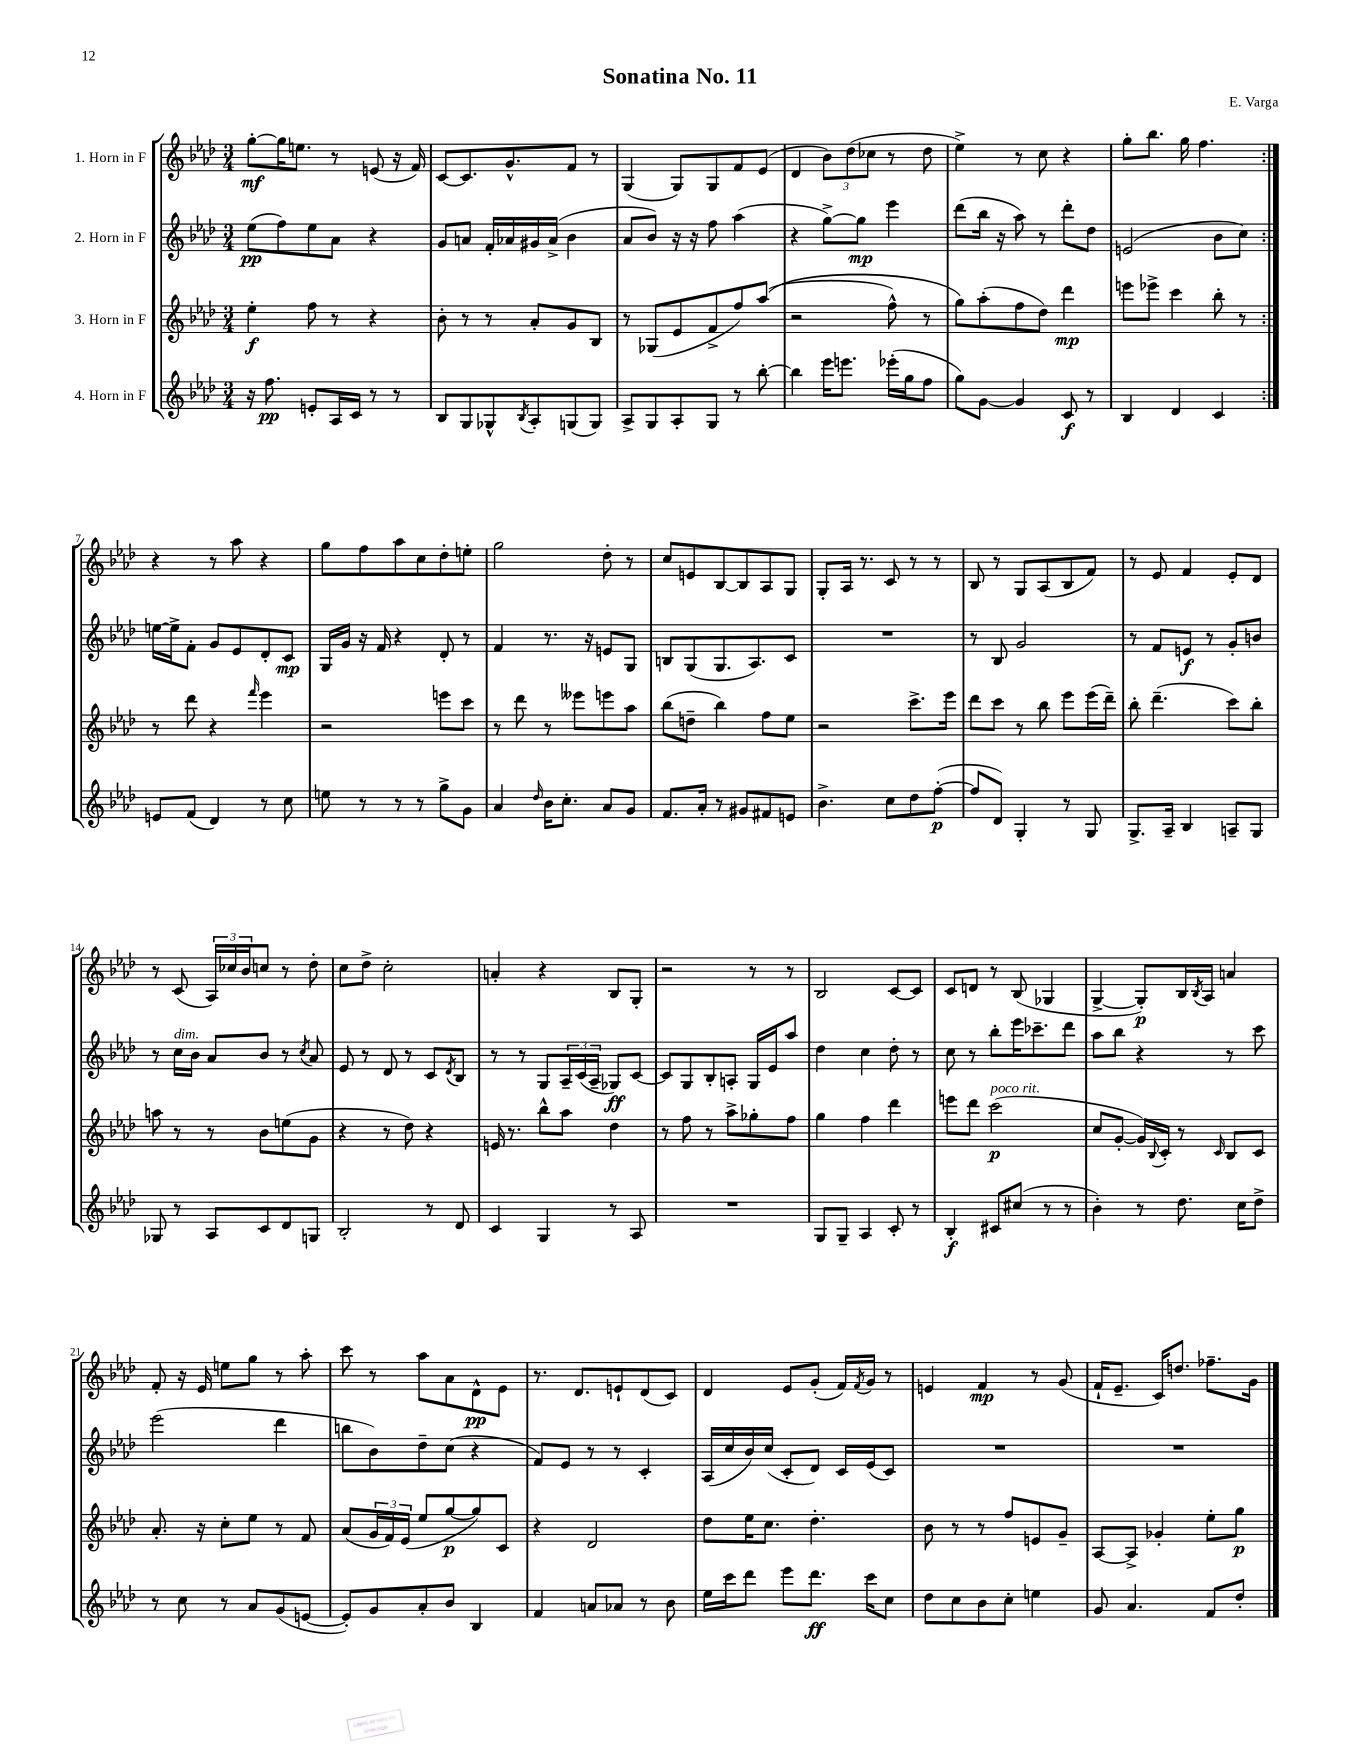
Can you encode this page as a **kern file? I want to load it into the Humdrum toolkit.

**kern	**kern	**kern	**kern
*staff4	*staff3	*staff2	*staff1
*clefG2	*clefG2	*clefG2	*clefG2
*k[b-e-a-d-]	*k[b-e-a-d-]	*k[b-e-a-d-]	*k[b-e-a-d-]
*M3/4	*M3/4	*M3/4	*M3/4
16r	4ee-'	(8ee-	[8gg'
8.ff	.	.	.
.	.	8ff)	16gg]
.	.	.	8.ee
8e'	8ff	8ee-	.
16A-	8r	8a-	8r
16c	.	.	.
8r	4r	4r	(8e
8r	.	.	16r
.	.	.	16f)
=	=	=	=
8B-	8b-'	8g	[8c
8G	8r	8a	8.c]
8G-^^	8r	16f'	.
.	.	16a-	8.g^^
8qB-	.	.	.
8A-'	8a-'	16g#	.
.	.	(16a-^	.
(8G	8g	4b-	8f
8G)	8B-	.	8r
=	=	=	=
8A-^	8r	8a-	(4G
8G	(8G-	8b-)	.
8A-'	8e-	16r	8G)
.	.	16r	.
8G	8f^	8ff	8G
8r	8ff)	(4aa-	8f
[8bb-'	&((8aa-	.	(8e-
=	=	=	=
4bb-]	2r	4r	4d-
16eee-	.	[8gg^)	12b-)
8.eee	.	.	.
.	.	.	(12dd-
.	.	8gg]	.
.	.	.	12cc-
(16eee-'	8ff^^)	4eee-	8r
16gg	.	.	.
8ff	8r	.	8dd-
=	=	=	=
8gg)	8gg&)	(8ddd-	4ee-^)
[8g	(8aa-'	16bb-	.
.	.	16r	.
4g]	8ff	8aa-)	8r
.	8dd-)	8r	8cc
8c	4ddd-	8ddd-'	4r
8r	.	8dd-	.
=	=	=	=
4B-	8eee	(2e	8gg'
.	8eee-^	.	8.bb-
4d-	4ccc	.	.
.	.	.	16gg
.	.	.	4.ff
4c	8bb-'	8b-	.
.	8r	8cc)	.
=:|!	=:|!	=:|!	=:|!
8e	8r	[16ee	4r
.	.	16ee^]	.
(8f	8ddd-	8f'	.
4d-)	4r	8g	8r
.	.	8e-	8aa-
.	16qqfff	.	.
8r	4eee-	8d-'	4r
8cc	.	8c	.
=	=	=	=
8ee	2r	16G	8gg
.	.	16g	.
8r	.	16r	8ff
.	.	16f	.
8r	.	4r	8aa-
8r	.	.	8cc
8gg^	8eee	8d-'	8dd-'
8g	8ccc	8r	8ee'
=	=	=	=
4a-	8r	4f	2gg
.	8ddd-	.	.
16qqdd-	.	.	.
16b-	8r	8.r	.
8.cc'	.	.	.
.	8eee--	.	.
.	.	16r	.
8a-	8eee	8e	8dd-'
8g	8aa-	8G	8r
=	=	=	=
8.f	(8bb-	8B	8cc
.	8dd~	(8G	8e
16a-'	.	.	.
8r	4bb-)	8.G	[8B-
8g#	.	.	8B-]
.	.	8.A-)	.
8f#	8ff	.	8A-
8e	8ee-	8c	8G
=	=	=	=
4.b-^	2r	2.r	8G'
.	.	.	16A-
.	.	.	8.r
8cc	.	.	8c
8dd-	8.ccc^	.	8r
([8ff'	.	.	8r
.	16eee-	.	.
=	=	=	=
8ff]	8ddd-	8r	8B-
8d-)	8ccc	8B-	8r
4G'	8r	2g	8G
.	8bb-	.	(8A-
8r	8eee-	.	8B-
8G	(16eee-	.	8f)
.	16ddd-~)	.	.
=	=	=	=
8.G^	8bb-'	8r	8r
.	(4.ddd-~	8f	8e-
16A-~	.	.	.
4B-	.	8e	4f
.	.	8r	.
8A~	8ccc)	8g'	8e-'
8G	8bb-'	8b	8d-
=	=	=	=
8G-	8aa	8r	8r
8r	8r	16cc	(8c
.	.	16b-	.
8A-	8r	8a-	24A-)
.	.	.	24cc-
.	.	.	24b-
8c	8b-	8b-	8cc
8d-	(8ee	8r	8r
.	.	8qcc	.
8G	8g	8a-	8dd-'
=	=	=	=
2B-'	4r	8e-	8cc
.	.	8r	8dd-^
.	8r	8d-	2cc'
.	8dd-)	8r	.
8r	4r	8c	.
.	.	8qd-	.
8d-	.	8B-	.
=	=	=	=
4c	16e	8r	4a'
.	8.r	.	.
.	.	8r	.
4G	8bb-^^	8G	4r
.	8aa-	24A-~	.
.	.	(24c	.
.	.	24A-~	.
8r	4dd-	8G-)	8B-
8A-	.	[8c	8G'
=	=	=	=
2.r	8r	8c]	2r
.	8ff	8G	.
.	8r	8B-'	.
.	8aa-^	8A'	.
.	8gg-'	16G	8r
.	.	16e-	.
.	8ff	8aa-	8r
=	=	=	=
8G	4gg	4dd-	2B-
8G~	.	.	.
4A-	4ff	4cc	.
8c'	4ddd-	8dd-'	[8c
8r	.	8r	8c]
=	=	=	=
4B-'	8eee	8cc	8c
.	8ddd-	8r	8d
8c#	(2ccc	8bb-'	8r
(8cc#	.	16eee-	(8B-
.	.	8.ccc-~	.
8r	.	.	4G-
8r	.	8ddd-	.
=	=	=	=
4b-')	8cc	8aa-	[4G^
.	[8g'	8bb-	.
8r	16g])	4r	8G'])
.	8qqB-	.	.
.	16c'	.	.
8.dd-	8r	.	16B-
.	.	.	8qB-
.	.	.	16A-
.	16qqc	.	.
.	8B-	8r	4a
16cc	.	.	.
8dd-^	8c	8ccc	.
=	=	=	=
8r	8.a-'	(2eee-	8f'
8cc	.	.	16r
.	16r	.	16e-
8r	8cc'	.	8ee
8a-	8ee-	.	8gg
(8g	8r	4ddd-	8r
[8e	8f	.	8aa-'
=	=	=	=
8e'])	(8a-	8bb	8ccc
8g	24g	8b-)	8r
.	24f)	.	.
.	(24e-	.	.
8a-'	8ee-	8dd-~	8aa-
8b-	[8gg	(8cc	8a-
4B-	8gg])	4r	8d-^^
.	8c	.	8e-
=	=	=	=
4f	4r	8f)	8.r
.	.	8e-	.
.	.	.	8.d-
8a	2d-	8r	.
8a-	.	8r	8e`
8r	.	4c'	(8d-
8b-	.	.	8c)
=	=	=	=
16ee-	8dd-	(16A-	4d-
16ccc	.	16cc	.
8ddd-	16ee-	16b-)	.
.	8.cc	(16cc	.
8eee-	.	8c'	8e-
8.ddd-	4.dd-'	8d-)	(8g'
.	.	16c	16f)
.	.	.	8qf
16ccc	.	(16e-	16g
8cc	.	8c)	8r
=	=	=	=
8dd-	8b-	2.r	4e
8cc	8r	.	.
8b-	8r	.	4f
8cc'	8ff	.	.
4ee	8e	.	8r
.	8g~	.	(8g
=	=	=	=
8g	[8A-	2.r	16f`
.	.	.	8.e-~
4.a-	8A-^]	.	.
.	4g-'	.	16c)
.	.	.	8.dd
8f	8ee-'	.	8.ff-~
8dd-'	8gg	.	.
.	.	.	16g
==	==	==	==
*-	*-	*-	*-
